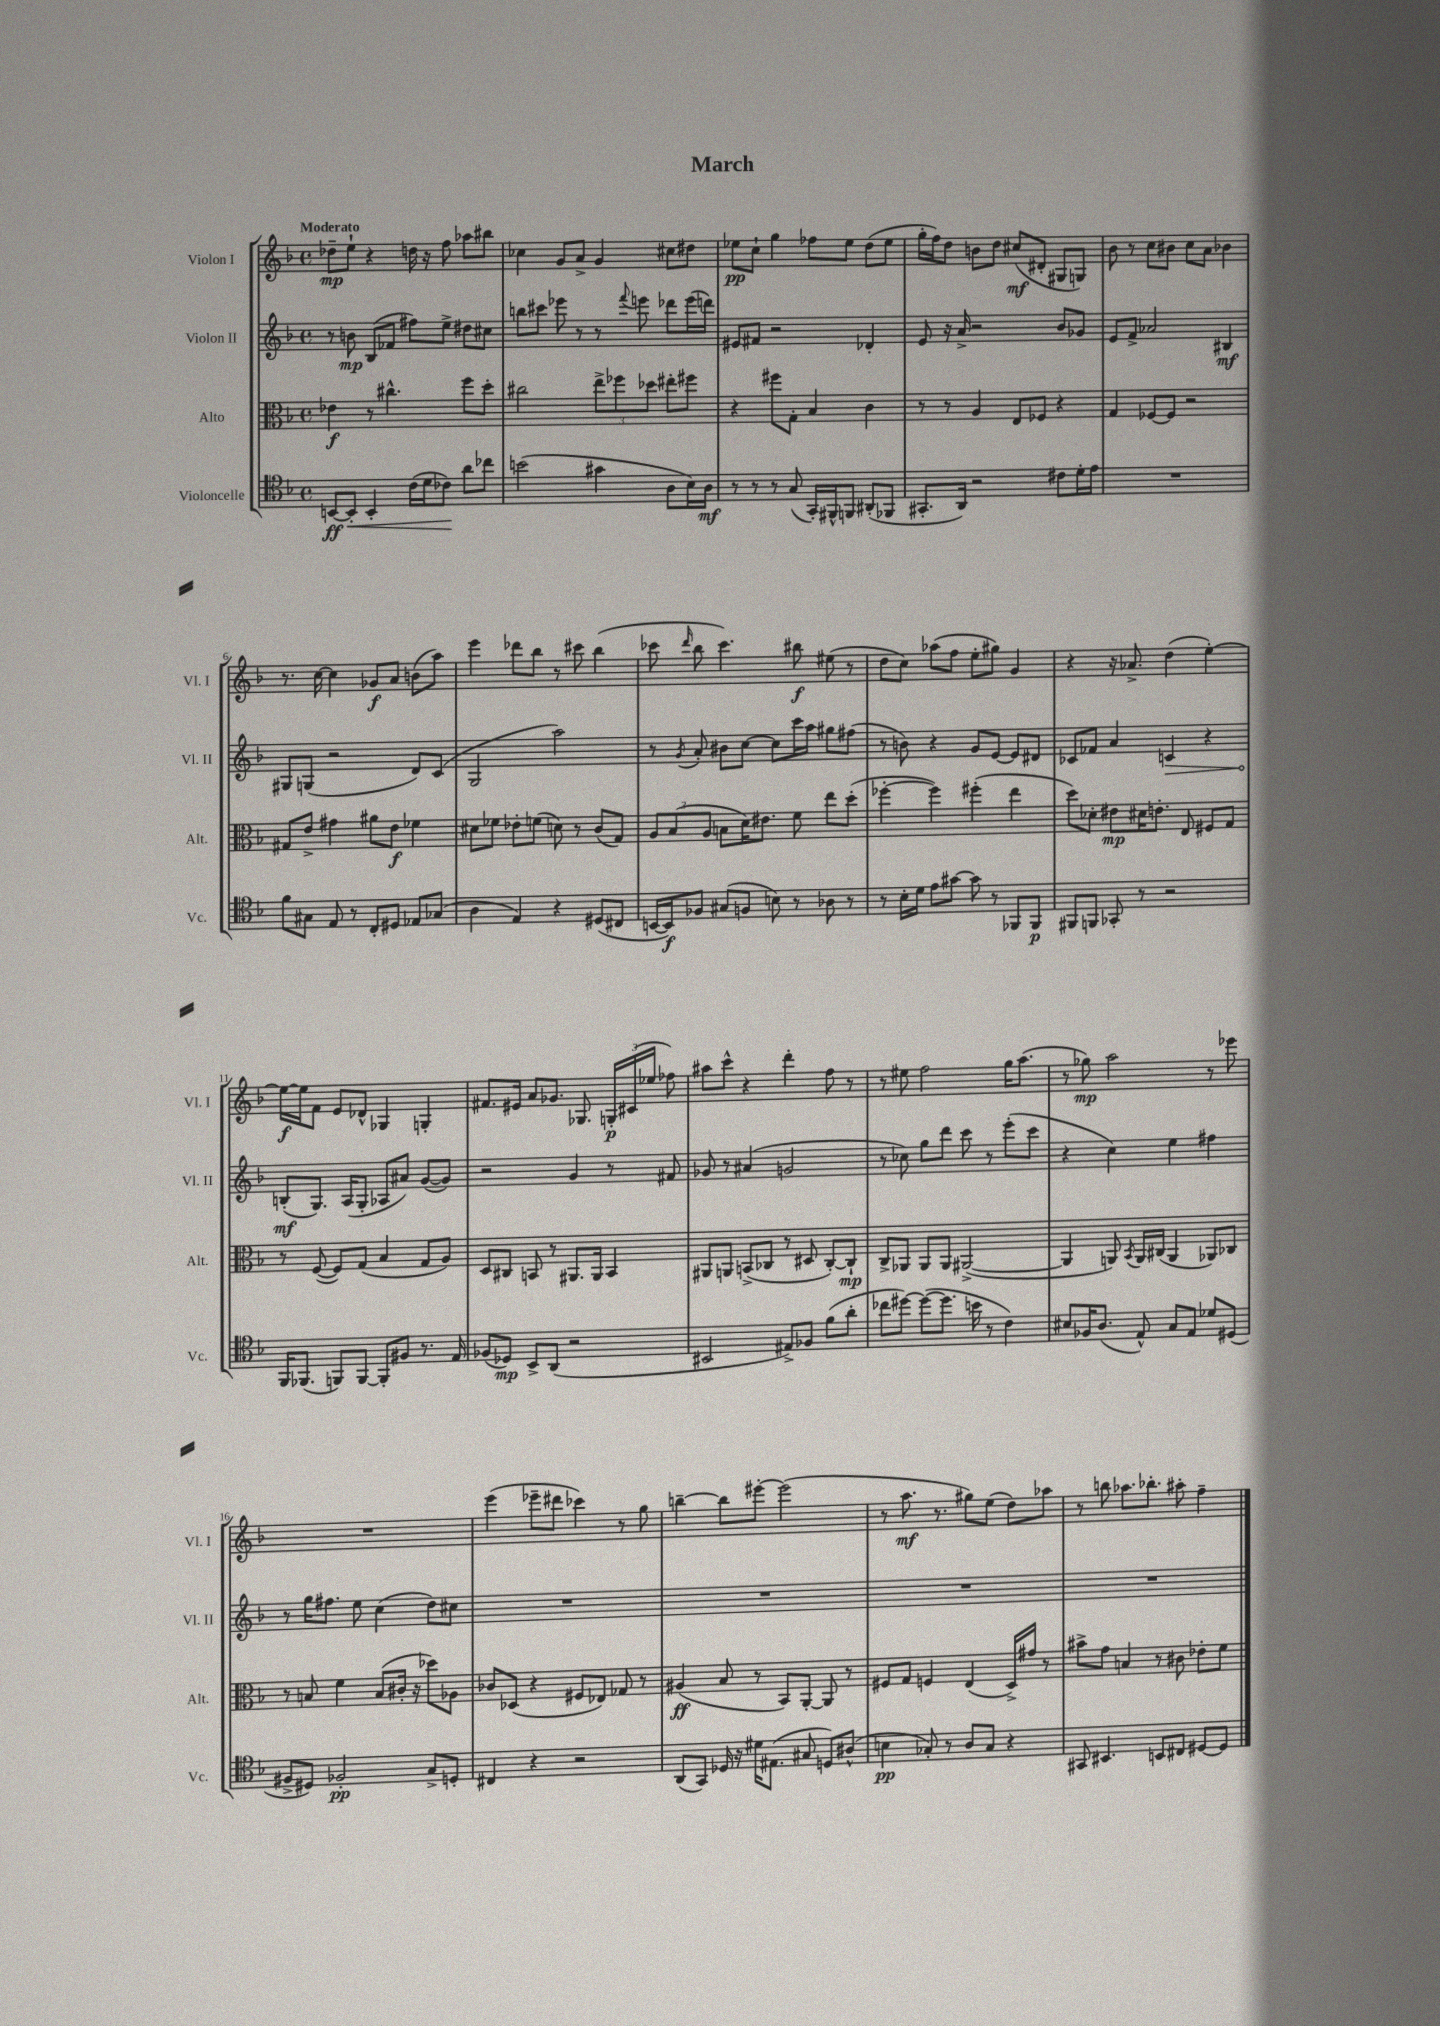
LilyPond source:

\header { title = "March" }
<<
\new StaffGroup <<
\new Staff = "s0" \with { instrumentName = "Violon I" shortInstrumentName = "Vl. I" } {
    \clef treble \key f \major \defaultTimeSignature \time 4/4 \tempo "Moderato"
    \autoBeamOff des''8[--\mp e''8]-! r4 d''16 r16 f''8 aes''8[ bis''8] |
    ces''4 g'8[ a'8]-> g'4 cis''8[ dis''8] |
    ees''8[\pp c''8]-! g''4 fes''8[ ees''8] d''8[( ees''8] |
    g''16[-. f''16) d''8] b'8[ d''8] cis''8[\mf( dis'8]-. gis8[ g8]) |
    bes'8 r8 c''8[ bis'8] c''8[ a'8] bes'4 |
    r8. c''16~ c''4 ges'8[\f a'8] b'8[( a''8]) |
    e'''4 des'''8[ bes''8] r8 cis'''8 bes''4( |
    ces'''8 \grace { d'''16 } bes''8 ces'''4.) bis''8\f eis''8( r8 |
    d''8[ c''8]) aes''8[( f''8] e''8[-. gis''8]) g'4 |
    r4 r16 aes'8.-> d''4( e''4~-.) |
    e''16[~\f e''16 f'8] e'8[ des'8]-^ ges4 g4-. |
    fis'8.[ eis'16] a'8[ ges'8.] ges8. \tuplet 3/2 { g16[-.\p cis'16( ees''16] } fes''8) |
    ais''8[ c'''8]-^ r4 d'''4-. f''8 r8 |
    r8 eis''8 f''2 g''16[ a''8.]( |
    r8 ges''8\mp) a''2 r8 ees'''8 |
    R1 |
    e'''4( ees'''8[-- dis'''8] ces'''4) r8 g''8 |
    b''4~-- b''8[ eis'''8]~-. eis'''2( |
    r8 a''8.\mf r8. gis''8[) e''8]( d''8[) aes''8] |
    r8 b''8 aes''8.[ bes''8.]-. ais''8-. f''4-- \bar "|." |
}
\new Staff = "s1" \with { instrumentName = "Violon II" shortInstrumentName = "Vl. II" } {
    \clef treble \key f \major \defaultTimeSignature \time 4/4
    \autoBeamOff r8 b'8\mp bes8[( fes'8] fis''8[) e''8]-> dis''8[ cis''8] |
    b''8[ cis'''8] ees'''8 r8 r8 \appoggiatura { f'''8 } e'''8 des'''8[ e'''16( d'''16]) |
    eis'8[ fis'8] r2 des'4-. |
    e'8 r16 a'16-> r2 bes'8[ ges'8] |
    e'8[ f'8]-> aes'2 bis4\mf |
    gis8[ g8]( r2 d'8[) c'8]( |
    g2 a''2) |
    r8 \acciaccatura { g'8 } a'8-. bis'8[ c''8]~ c''8[ c'''16 a''16] gis''8[ fis''8]( |
    r8 b'8) r4 g'8[ e'8]~ e'8[ dis'8] |
    ces'8[ fes'8] a'4 \once \override Hairpin.circled-tip = ##t c'4\> r4 |
    b8[-.\mf\!( g8.]) a16[( g8]-. aes8[ ais'8]) g'8[~( g'8]) |
    r2 g'4 r8 fis'8 |
    ges'8 r8 ais'4( g'2 |
    r8 ces''8) g''8[ d'''8] c'''8 r8 e'''8[-.( c'''8] |
    r4 c''4) e''4 fis''4 |
    r8 g''16[ fis''8.] e''8 c''4( d''8[) cis''8] |
    R1 |
    R1 |
    R1 |
    R1 \bar "|." |
}
\new Staff = "s2" \with { instrumentName = "Alto" shortInstrumentName = "Alt." } {
    \clef alto \key f \major \defaultTimeSignature \time 4/4
    \autoBeamOff ees'4\f r8 cis''4.-^ f''8[ d''8]-. |
    cis''2 \tuplet 3/2 { e''8[-> fes''8 des''8] } eis''8[-. fis''8] |
    r4 fis''8[ g8]-. bes4 c'4 |
    r8 r8 a4 e8[ fes8] r4 |
    g4 fes8[~ fes8] r2 |
    gis8[ e'8]-> gis'4 ais'8[ e'8]\f fes'4 |
    dis'8[ fes'8] ees'8[-. f'8]( d'8) r8 c'8[( g8]) |
    \tuplet 3/2 { a8[ bes8( a8] } b8[ d'16) eis'8.] f'8 e''8[ d''8]-.( |
    fes''4~-. fes''4) fis''4-.( e''4 |
    d''8[) des'8]-. eis'8[\mp dis'16 e'8.]-. e8 fis8[ g8] |
    r8 f8~( f8[) g8]( bes4 g8[ a8]) |
    d8[ cis8] b,8 r8 ais,8.[ ais,16] b,4 |
    ais,8[ a,8] b,8[->( ces8] r8 dis8 ces8[~-.) ces8]-!\mp |
    c8[-> aes,8] aes,8[ aes,8] ais,2~->( |
    ais,4 a,8) \acciaccatura { bes,8 } a,16[ cis16]( a,4 aes,8[) ces8] |
    r8 b8 f'4 b8[( cis'16]-. r16 des''8[) aes8] |
    ces'8[ des8]( r4 fis8[ ees8]) ges8 r8 |
    ais4\ff( bes8 r8 bes,8[) a,8]~-. a,8 r8 |
    fis8[ g8] f4 e4( d16[->) gis'16] r8 |
    bis'8[-> g'8] b4 r8 cis'8 ees'8[-. f'8] \bar "|." |
}
\new Staff = "s3" \with { instrumentName = "Violoncelle" shortInstrumentName = "Vc." } {
    \clef tenor \key f \major \defaultTimeSignature \time 4/4
    \autoBeamOff b,8[~\ff b,8]-.\< b,4-. c'16[( d'16 ces'8]\!) a'8[ ces''8] |
    b'2( gis'4 a8[ bes16) a16]\mf |
    r8 r8 r8 g8( g,16[-.) fis,16-^ f,8] ais,8[-.( fes,8] |
    gis,8.[-. a,16]) r2 cis'8[ d'16-. e'16] |
    R1 |
    f'8[ gis8] e8 r8 c8[-. dis8] ees8[ ges8]( |
    a4 e4) r4 dis8[( cis8] |
    b,16[~ b,16\f) fes8] gis8[( f8] b8) r8 aes8 r8 |
    r8 bes16[-. d'16] e'8[ gis'8]~ gis'8 r8 fes,8[ fes,8]\p |
    fis,8[ f,8] ges,8-. r8 r2 |
    f,16[ fes,8.]( f,8[) f,8]~ f,8[-. fis8] r8. e16 |
    fes8[( des8]\mp) bes,8[-> a,8]( r2 |
    bis,2 eis8[->) fes8] f'8[( a'8]-. |
    ces''8[ dis''8]~) dis''8[~( dis''8.] b'16 r8 c'4) |
    bis8[ fes16 a8.]( e8-^) g8[ e8] des'8[ dis8]( |
    fis8[-> dis8]) fes2-.\pp g8[-> d8]-. |
    cis4 r4 r2 |
    a,8[( g,8]) des16 r16 dis'16[ eis8.]( gis8 d8[) ais8]-^( |
    b4\pp ges8-.) r8 a8[ ges8] r4 |
    gis,8 bis,4. b,8[ cis8] dis8[~ dis8] \bar "|." |
}
>>
>>
